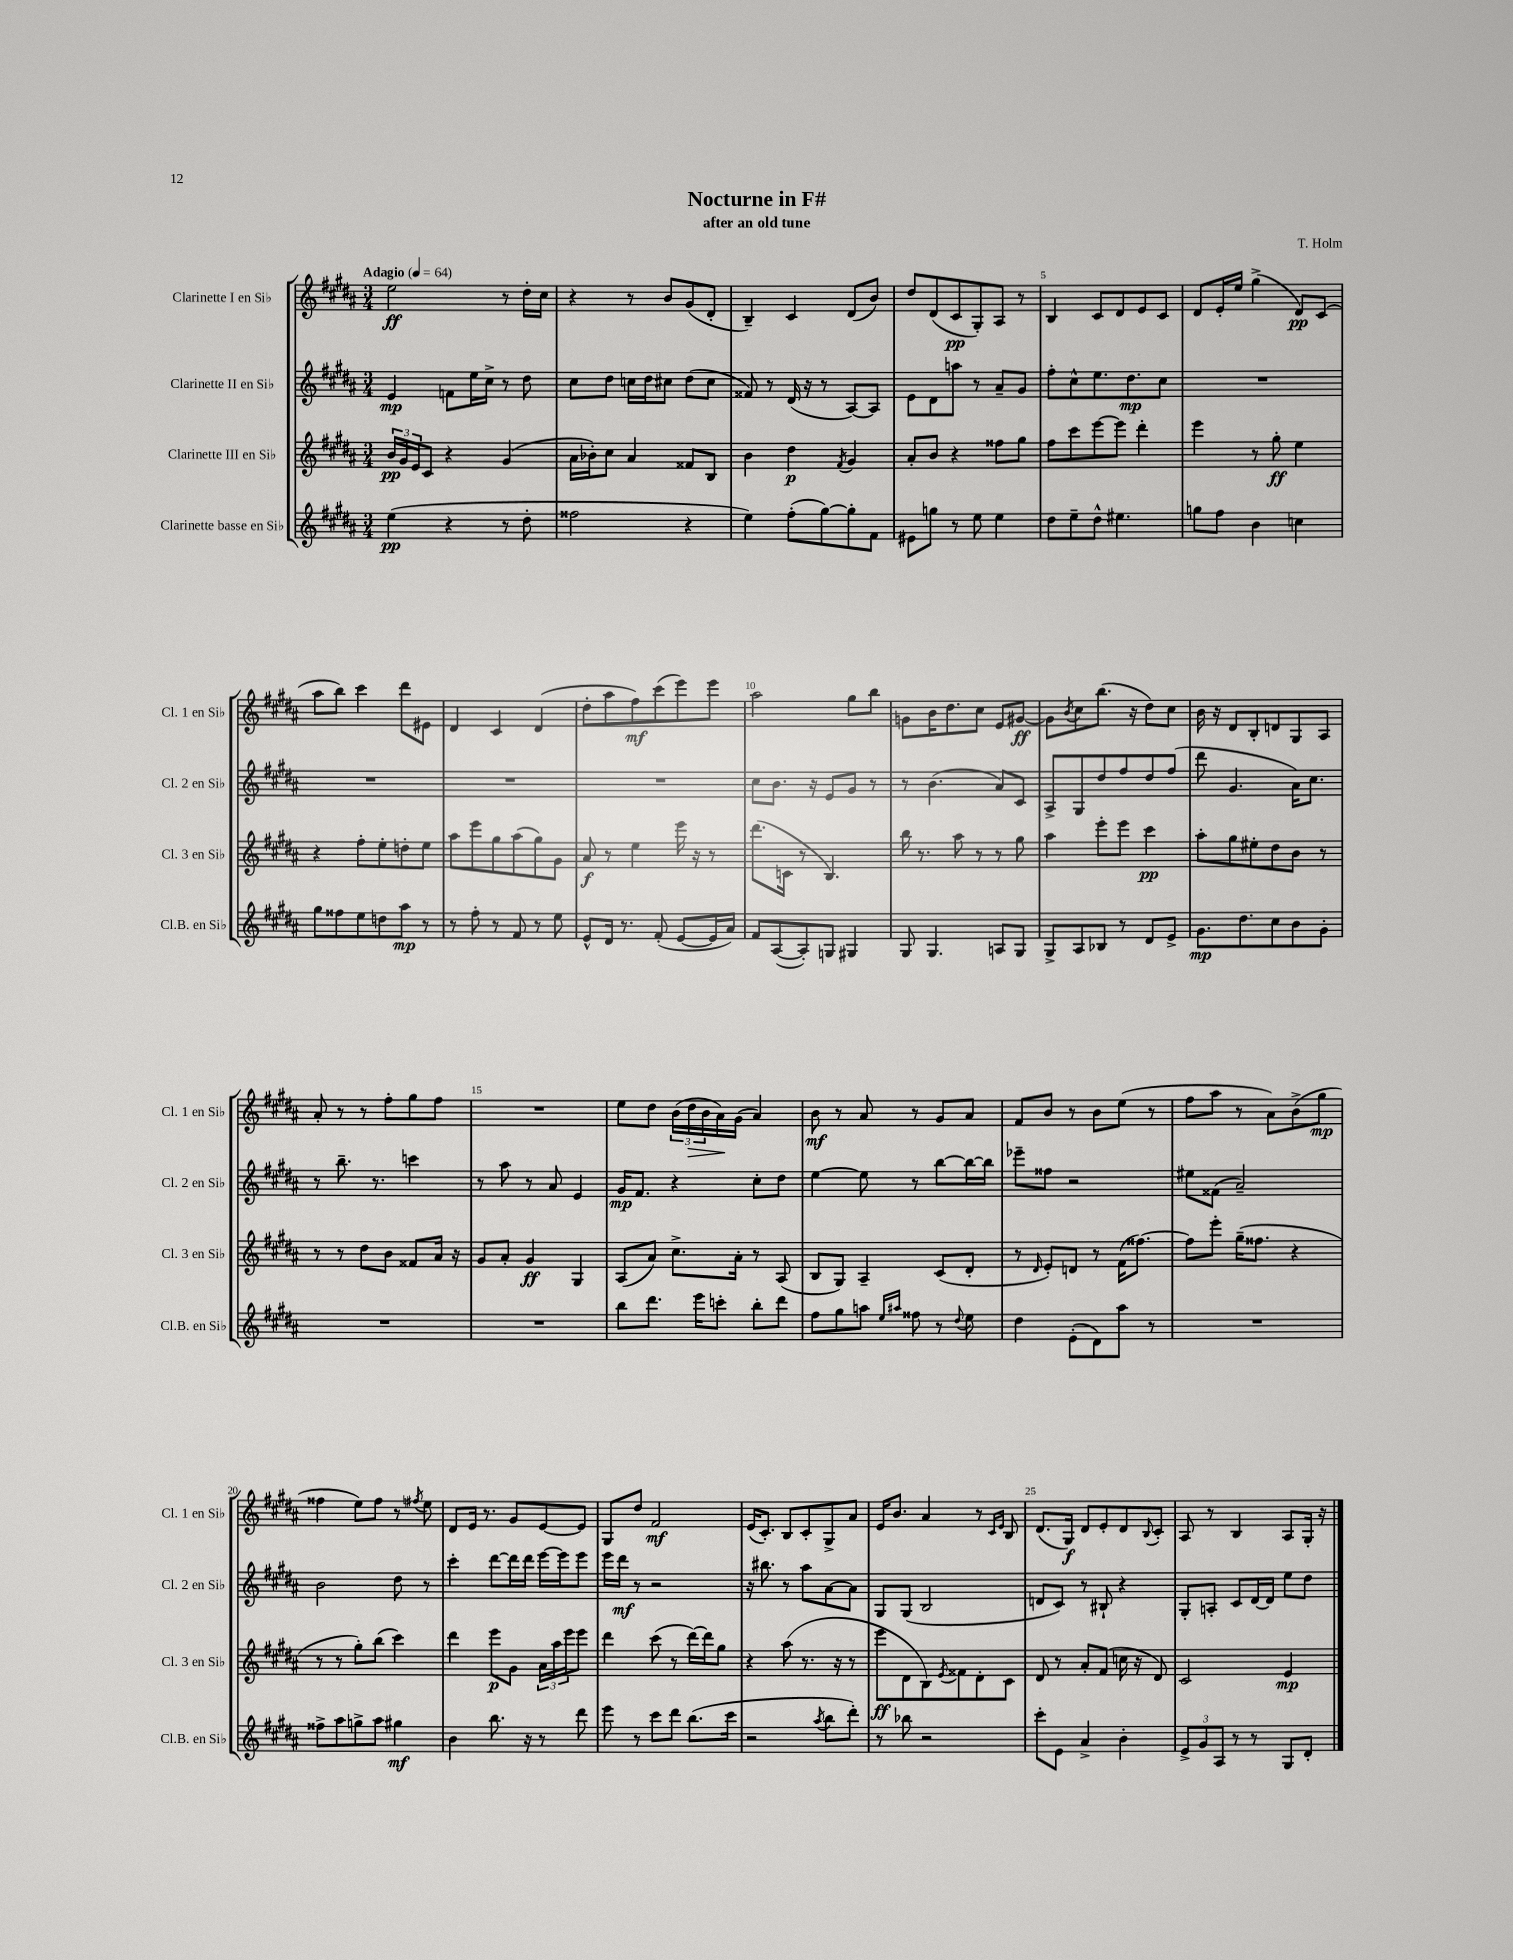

**kern	**kern	**kern	**kern
*staff4	*staff3	*staff2	*staff1
*clefG2	*clefG2	*clefG2	*clefG2
*k[f#c#g#d#a#]	*k[f#c#g#d#a#]	*k[f#c#g#d#a#]	*k[f#c#g#d#a#]
*M3/4	*M3/4	*M3/4	*M3/4
*MM64	*MM64	*MM64	*MM64
(4ee\	24b/LL	4e/	2ee\
.	24g#/	.	.
.	24e/J	.	.
.	8c#/J	.	.
4r	4r	8f\L	.
.	.	16ee\L	.
.	.	16cc#^\JJ	.
8r	(4g#/	8r	8r
8dd#'\	.	8dd#\	16dd#'\LL
.	.	.	16cc#\JJ
=	=	=	=
2ff##\	16a#\LL	8cc#\L	4r
.	16b-'\J)	.	.
.	8cc#\J	8dd#\J	.
.	4a#/	16cc\LL	8r
.	.	16dd#\J	.
.	.	8cc#\J	8b/L
4r	8f##/L	(8dd#\L	(8g#/
.	8B/J	8cc#\J	8d#'/J
=	=	=	=
4ee\)	4b\	8f##/)	4B~/)
.	.	8r	.
(8ff#'\L	4dd#\	(16d#/	4c#/
.	.	16r	.
[8gg#\)	.	8r	.
.	8qf#/	.	.
8gg#'\]	4g#/	[8A#/L)	(8d#/L
8f#\J	.	8A#/]J	8b/J)
=	=	=	=
8e#\L	8a#'/L	8e\L	8dd#/L
8gg\J	8b/J	8d#\	(8d#/
8r	4r	8aa\J	8c#/
8ee\	.	8r	8G#'/)
4ee\	8ff##\L	8a#~/L	8A#/J
.	8gg#\J	8g#/J	8r
=	=	=	=
8dd#\L	8ff#\L	8ff#'\L	4B/
8ee~\	8ccc#\	8cc#^^\	.
8dd#^^\J	[8eee\	8.ee\	8c#/L
4.ee#\	8eee\]J	.	8d#/
.	.	8.dd#\	.
.	4ddd#'\	.	8e/
.	.	8cc#\J	8c#/J
=	=	=	=
8gg\L	4eee\	2.r	8d#/L
8ff#\J	.	.	16e'/L
.	.	.	16ee/JJ
4b\	8r	.	(4gg#^\
.	8gg#'\	.	.
4cc\	4ee\	.	8d#/L)
.	.	.	(8c#/J
=	=	=	=
8gg#\L	4r	2.r	8aa#\L
8ff##\	.	.	8bb\J)
8ee\	8ff#'\L	.	4ccc#\
8dd\	8ee'\	.	.
8aa#\J	8dd'\	.	8ddd#\L
8r	8ee\J	.	8e#\J
=	=	=	=
8r	8aa#\L	2.r	4d#/
8ff#'\	8eee\	.	.
8r	8gg#\	.	4c#/
8f#/	(8aa#\	.	.
8r	8gg#\)	.	(4d#/
8ee\	8g#\J	.	.
=	=	=	=
8e^^/L	8a#/	2.r	8dd#'\L
16d#/Jk	8r	.	8aa#\
8.r	.	.	.
.	4ee\	.	8ff#\)
(8f#'/	.	.	(8ccc#\
[8e/L	16eee\	.	8eee\)
.	16r	.	.
16e/]L	8r	.	8eee\J
16a#/JJ)	.	.	.
=	=	=	=
8f#/L	(8.ddd#\L	8cc#\L	2aa#\
([8A#/	.	8.b\J	.
.	16c\Jk	.	.
8A#'/])	8r	.	.
.	.	16r	.
8G/J	4.B/)	8e/L	.
4G#/	.	8g#/J	8gg#\L
.	.	8r	8bb\J
=	=	=	=
8G#/	16bb\	8r	8g\L
.	8.r	.	.
4.G#/	.	(4.b\	16b\K
.	.	.	8.dd#\
.	8aa#\	.	.
.	8r	.	8cc#\J
8A/L	8r	8a#/L)	8e/L
8G#/J	8gg#\	8c#/J	[8g#/J
=	=	=	=
8G#^/L	4aa#\	8A#^/L	8g#\]L
.	.	.	8qb/
8A#/	.	8G#/	8cc#\
8B-/J	8eee'\L	8dd#/	(8.bb\J
8r	8eee\J	8ff#/	.
.	.	.	16r
8d#/L	4ccc#\	8dd#/	8dd#\L)
8e^/J	.	(8ff#/J	8cc#\J
=	=	=	=
8.g#\L	8aa#'\L	8ddd#\	16b\
.	.	.	16r
.	8gg#\	4.g#/	8d#/L
8.dd#\	.	.	.
.	8ee#'\	.	8B'/
8cc#\	8dd#\	.	8d/
8b\	8b\J	16a#\LK)	8G#/
.	.	8.cc#\J	.
8g#'\J	8r	.	8A#/J
=	=	=	=
2.r	8r	8r	8a#'/
.	8r	8.bb~\	8r
.	8dd#\L	.	8r
.	.	8.r	.
.	8b\J	.	8ff#'\L
.	8f##/L	4ccc\	8gg#\
.	16a#/Jk	.	8ff#\J
.	16r	.	.
=	=	=	=
2.r	8g#/L	8r	2.r
.	8a#'/J	8aa#\	.
.	4g#/	8r	.
.	.	8a#/	.
.	4G#/	4e/	.
=	=	=	=
8bb\L	(8A#/L	16g#/LK	8ee\L
.	.	8.f#/J	.
8.ddd#\J	8a#/J)	.	8dd#\J
.	8.cc#^\L	4r	(24b\LL
.	.	.	24dd#\
16eee\LK	.	.	.
.	.	.	24b\
8ccc'\J	.	.	16a#\)
.	16a#'\Jk	.	(16g#\JJ
8bb'\L	8r	8cc#'\L	4a#/)
8ddd#\J	(8A#/	8dd#\J	.
=	=	=	=
8ff#\L	8B/L	[4ee\	8b\
8gg#\	8G#/J)	.	8r
8aa\J	4A#~/	8ee\]	8a#/
16qqee/LL	.	.	.
16qqaa#/JJ	.	.	.
8ff##\	.	8r	8r
8r	(8c#/L	[8bb\L	8g#/L
8qqdd#/	.	.	.
8ee\	8d#'/J	16bb\_L	8a#/J
.	.	16bb\]JJ	.
=	=	=	=
4dd#\	8r	8eee-~\L	8f#/L
.	16qqd#/	.	.
.	8e'/L)	8ff##\J	8b/J
(8e'\L	8d/J	2r	8r
8d#\)	8r	.	8b\L
8aa#\J	(16f#\LK	.	(8ee\J
.	[8.ff##\J)	.	.
8r	.	.	8r
=	=	=	=
2.r	8ff##\]L	8ee#\L	8ff#\L
.	8eee'\J	(8f##\J	8aa#\J
.	(16gg#~\LK	2a#~/)	8r
.	8.ff##\J	.	.
.	.	.	8a#\L)
.	4r	.	(8b^\
.	.	.	8gg#\J
=	=	=	=
8ff##^\L	8r	2b\	4ff##\
8aa#\	8r	.	.
8gg^\	8gg#'\L)	.	8ee\L)
8aa#\J	(8bb\J	.	8ff##\J
4gg#\	4ccc#\)	8dd#\	8r
.	.	.	8qff#/
.	.	8r	8ee\
=	=	=	=
4b\	4ddd#\	4ccc#'\	8d#/L
.	.	.	16e/Jk
.	.	.	8.r
8.bb\	8eee\L	[8ddd#\L	.
.	8g#\J	16ddd#\]L	8g#/L
16r	.	16ddd#\JJ	.
8r	24a#\LL	[16eee\LL	[8e/
.	24aa#\	.	.
.	.	16eee\]J	.
.	24eee\J	.	.
8ddd#\	8eee\J	8eee\J	8e/]J
=	=	=	=
8eee\	4ddd#\	16eee\LL	8G#/L
.	.	16ddd#\JJ	.
8r	.	8r	8dd#/J
8ccc#\L	(8ccc#\	2r	2f#/
8ddd#\J	8r	.	.
(8.bb\L	[16ddd#\LL)	.	.
.	16ddd#\]J	.	.
.	8gg#\J	.	.
16ccc#\Jk	.	.	.
=	=	=	=
2r	4r	16r	(16e/LK
.	.	8.bb#\	8.c#'/J)
.	(8aa#\	8r	8B/L
.	8.r	8aa#\L	8c#'/
8qaa#/	.	.	.
8bb\L	.	[8a#\	8G#^/
.	16r	.	.
8ddd#'\J)	8r	8a#\]J	8a#/J
=	=	=	=
8r	8eee\L	8G#/L	16e/LK
.	.	.	8.b/J
8bb-\	8d#\	(8G#/J	.
2r	8B\)	2B/	4a#/
.	8qe/	.	.
.	8f##\	.	.
.	8d#'\	.	8r
.	.	.	16qqc#/LL
.	.	.	16qqe/JJ
.	8c#\J	.	8B/
=	=	=	=
8ccc#'\L	8d#/	8d/L	(8.d#/L
8e\J	8r	8c#/J)	.
.	.	.	16G#/Jk)
4a#^/	8a#'/L	8r	8d#/L
.	(8f#/J	8B#`/	8e'/
4b'\	16cc\	4r	8d#/
.	16r	.	.
.	.	.	8qqB/
.	8d#/)	.	8c#'/J
=	=	=	=
12e^/L	2c#/	8G#'/L	8A#/
12g#/	.	.	.
.	.	8A'/J	8r
12A#/J	.	.	.
8r	.	8c#/L	4B/
8r	.	[16d#/L	.
.	.	16d#/]JJ	.
8G#/L	4e/	8ee\L	8A#/L
8d#'/J	.	8dd#\J	16G#'/Jk
.	.	.	16r
==	==	==	==
*-	*-	*-	*-
